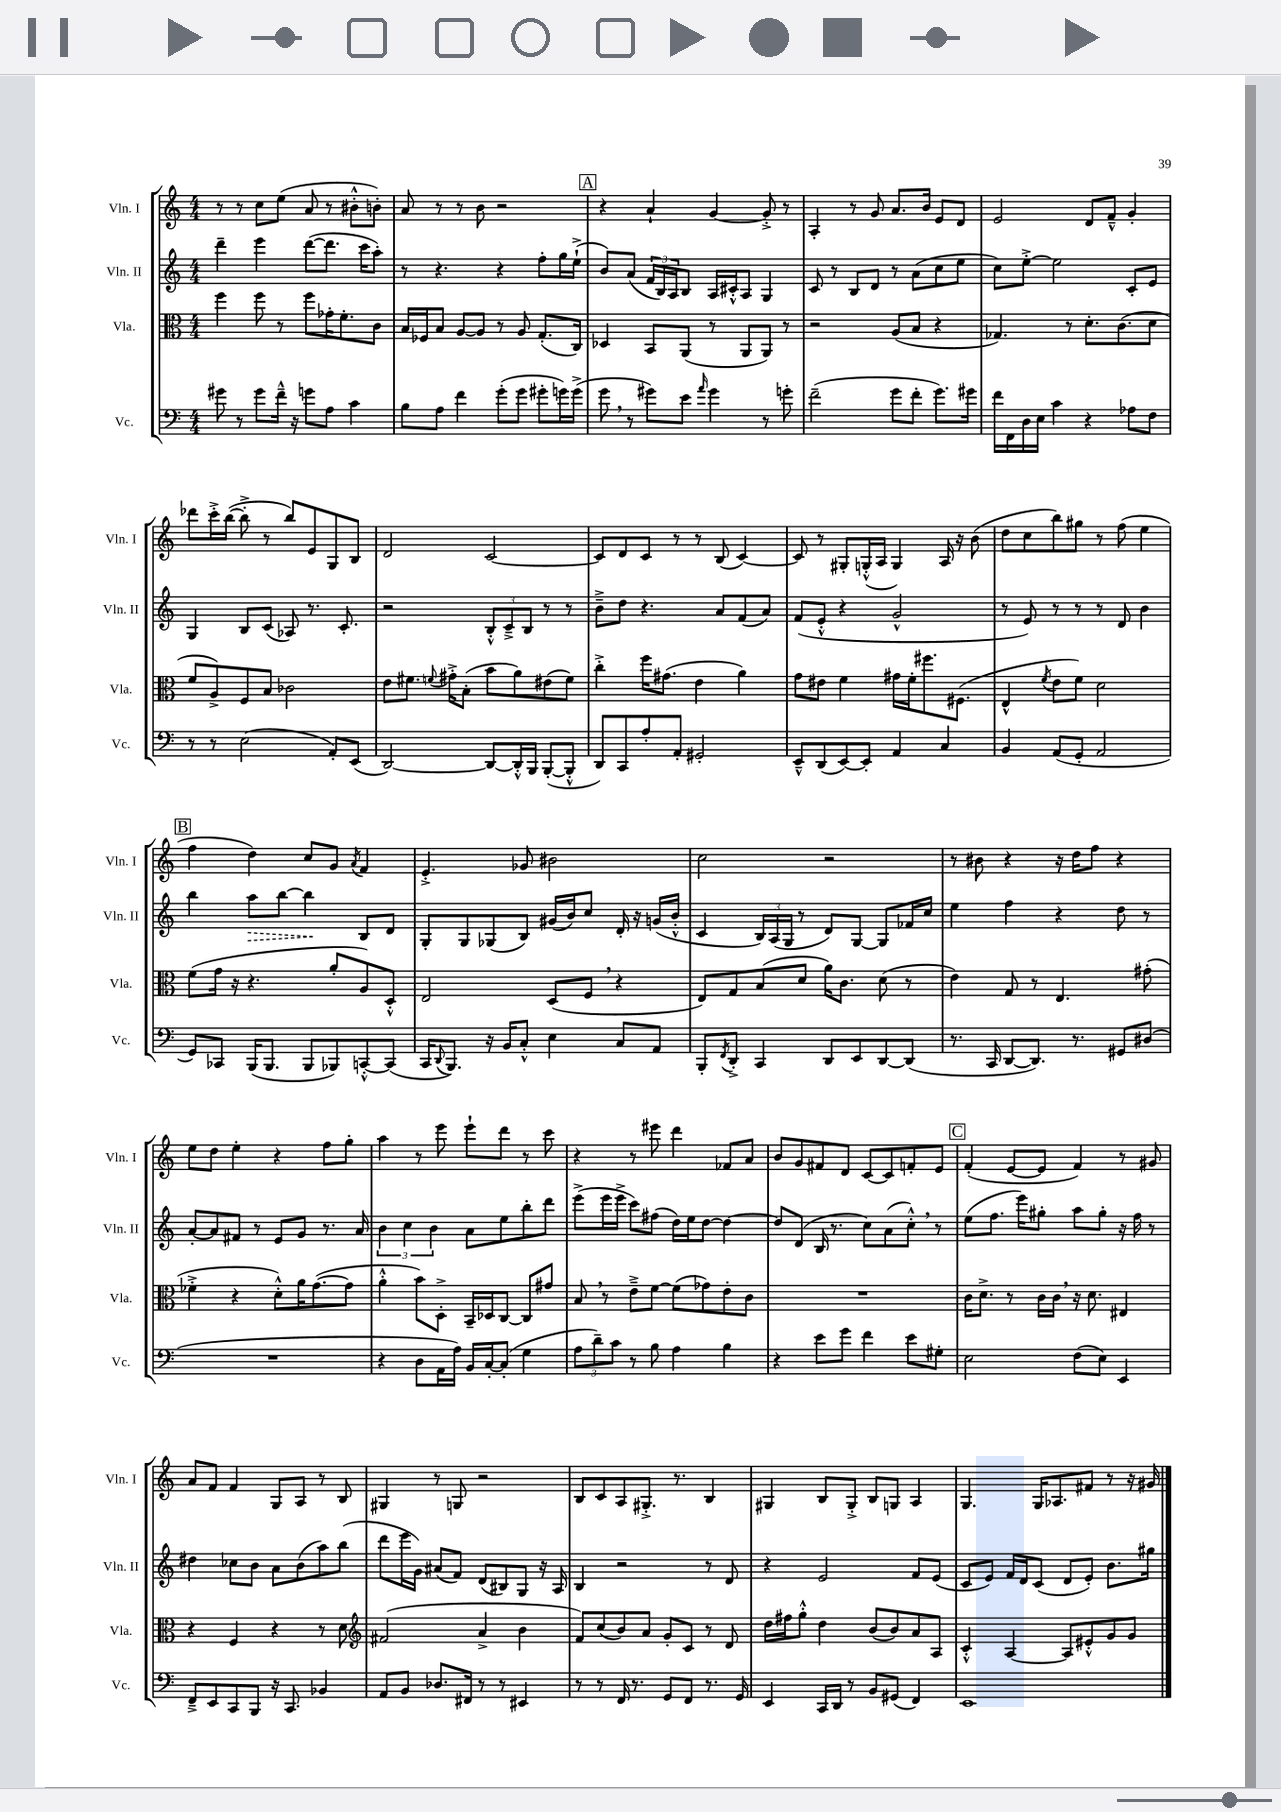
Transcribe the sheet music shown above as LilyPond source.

<<
\new StaffGroup <<
\new Staff = "s0" \with { instrumentName = "Vln. I" shortInstrumentName = "Vln. I" } {
    \clef treble \key c \major \numericTimeSignature \time 4/4
    r8 r8 c''8 e''8( a'8 r8 bis'8-.-^ b'8-.) |
    a'8 r8 r8 b'8 r2 |
    \mark \markup { \box "A" } r4 a'4-! g'4~ g'8-.-> r8 |
    a4-. r8 g'8 a'8. b'16 e'8 d'8 |
    e'2 d'8 f'8---^ g'4-. |
    des'''8 c'''16-.-> b''16~( b''8-.-> r8 b''8) e'8 g8 b8 |
    d'2 c'2~ |
    c'8 d'8 c'8 r8 r8 b8( c'4~) |
    c'8 r8 gis8-. g16-.-^( a16 g4) a16 r16 b'8( |
    d''8 c''8 b''8) gis''8 r8 f''8( e''4 |
    \mark \markup { \box "B" } f''4 d''4) c''8 g'8 \acciaccatura { a'8 } f'4 |
    e'4.-.-> ges'8 bis'2 |
    c''2 r2 |
    r8 bis'8 r4 r16 d''16 f''8 r4 |
    e''8 d''8 e''4-. r4 f''8 g''8-. |
    a''4 r8 e'''8 e'''8-! d'''8 r8 c'''8 |
    r4 r8 eis'''8 d'''4 fes'8 a'8 |
    b'8 g'8 fis'8 d'8 c'8~ c'8 f'8-. e'8 |
    \mark \markup { \box "C" } f'4-.( e'8~ e'8 f'4) r8 gis'8 |
    a'8 f'8 f'4 g8 a8 r8 b8 |
    gis4 r8 g8 r2 |
    b8 c'8 a8 gis8.-.-> r8. b4 |
    gis4 b8 gis8-.-> b8 g8 a4 |
    g4. g16 aes8. fis'8 r8 r16 gis'16 \bar "|." |
}
\new Staff = "s1" \with { instrumentName = "Vln. II" shortInstrumentName = "Vln. II" } {
    \clef treble \key c \major \numericTimeSignature \time 4/4
    d'''4-- e'''4 d'''8~( d'''8. c'''16 a''8-.) |
    r8 r4. r4 f''8-. g''16 e''16-!->( |
    \mark \markup { \box "A" } b'8) a'8( \tuplet 3/2 { f'16 b16) a16 } b8 a16 cis'16-.-^ a8 g4 |
    c'8 r8 b8 d'8 r8 a'8( c''8 e''8 |
    c''8) e''8~-.-> e''2 c'8-. e'8 |
    g4 b8 c'8( aes8) r8. c'8.-. |
    r2 \tuplet 3/2 { b8-.-^ c'8---> b8 } r8 r8 |
    b'8---> d''8 r4. a'8 f'8( a'8) |
    f'8( e'8-.-^ r4 g'2-^ |
    r8 e'8) r8 r8 r8 d'8 b'4 |
    \mark \markup { \box "B" } b''4 \once \override Hairpin.style = #'dashed-line a''8\> b''8~ b''4\! b8 d'8 |
    g8-. g8 ges8( b8) gis'16( b'16) c''8 d'16-. r16 g'16( b'16-.-^ |
    c'4 \tuplet 3/2 { b16) a16( g16 } r8 d'8) g8~ g8 fes'16 c''16 |
    e''4 f''4 r4 d''8 r8 |
    a'8~-. a'8 fis'8 r8 e'8 g'8 r8. a'16 |
    \tuplet 3/2 { b'4 c''4 b'4 } a'8 e''8 b''8-. d'''8 |
    e'''8->( e'''16 e'''16-> c'''8) fis''8( d''16) e''16 d''8~ d''4~ |
    d''8 d'8( b16 r8. c''8) a'8( c''8-.-^) \breathe r8 |
    \mark \markup { \box "C" } e''8( f''8. e'''16) gis''8-. a''8 gis''8-. r16 f''16 r8 |
    dis''4 ces''8 b'8 a'8 b'8( a''8) b''8( |
    d'''8 e'''16 g'16) ais'8( f'8) d'8( bis8) g8 r16 a16 |
    b4 r2 r8 d'8 |
    r4 e'2 f'8 e'8( |
    c'8 e'8) f'16 d'16 c'8( d'8 e'8-.) b'8. gis''16 \bar "|." |
}
\new Staff = "s2" \with { instrumentName = "Vla." shortInstrumentName = "Vla." } {
    \clef alto \key c \major \numericTimeSignature \time 4/4
    f''4 f''8 r8 f''8 ges'16-. f'8.-. c'8 |
    b16 fes16 b8 a8~ a8 r8 a8 g8.-.( c16) |
    \mark \markup { \box "A" } des4 b,8 a,8( r8 a,8 a,8) r8 |
    r2 a8( b8 r4 |
    ges4.) r8 d'8.-. c'8.( d'8 |
    f'8 a8->) f8 b8 ces'2 |
    e'8 fis'8. \appoggiatura { f'8 } gis'16-.-> b8-.( b'8 a'8) eis'8( f'8) |
    c''4-.-> f''16 gis'8.( e'4 a'4) |
    g'8 eis'8 f'4 gis'16 f'16-. fis''8. fis8.( |
    e4-^ \acciaccatura { f'8 } e'8 f'8) d'2 |
    \mark \markup { \box "B" } f'8( g'16 r16 r4. a'8-. a8) d8-.-^ |
    e2 d8( f8 \breathe r4 |
    e8) g8 b8( d'8 a'16) c'8. d'8( r8 |
    e'4) g8 r8 e4. gis'8-.( |
    fes'4-.-> r4 d'8-.-^) a'16 g'8.~( g'8 |
    a'4-.-^ b'8) d8-.-> b,16-- des16 c8~ c8 gis'8 |
    b8 \breathe r8 e'8---> f'8~ f'8( ges'8) e'8-. c'8 |
    R1 |
    \mark \markup { \box "C" } c'16 d'8.-> r8 c'16 c'16 \breathe r16 d'8. eis4 |
    r4 f4 r4 r8 d'8 |
    \clef treble fis'2( a'4-> b'4 |
    f'8) c''8( b'8) a'8 g'8-. c'8 r8 d'8 |
    d''16 fis''16 g''8-.-^ d''4 b'8( b'8) a'8 a8 |
    c'4-.-^ a4~ a8 eis'8-.-^ g'8 g'8 \bar "|." |
}
\new Staff = "s3" \with { instrumentName = "Vc." shortInstrumentName = "Vc." } {
    \clef bass \key c \major \numericTimeSignature \time 4/4
    gis'8 r8 gis'8 f'16---^ r16 g'8 a8 c'4 |
    b8 a8 f'4 g'8-.( g'8 gis'8-. g'16) g'16->( |
    \mark \markup { \box "A" } g'8 \breathe r8 gis'8) e'8 \grace { a'16 } gis'4 r8 g'8-. |
    f'2--( g'8 f'8-. g'8.) gis'16 |
    f'16 f,16 d16 e16 c'4 r4 aes8 f8 |
    r8 r8 e2( a,8-.) e,8( |
    d,2~) d,8~ d,16-.-^ b,,16 b,,8~-.( b,,8-.-^ |
    d,8) c,8 a8-. a,8-. gis,2-. |
    e,8---^ d,8( e,8~) e,8-. a,4 c4 |
    b,4 a,8( g,8-. a,2 |
    \mark \markup { \box "B" } g,8) ces,8 b,,16( b,,8. b,,8 bes,,8) c,8~-.-^ c,8( |
    c,16 \appoggiatura { d,8 } b,,8.) r16 b,16 c8-.-^ e4 c8 a,8 |
    b,,8-. \acciaccatura { f,8 } d,8-.-> c,4 d,8 e,8 d,8~ d,8( |
    r8. c,16 d,8~ d,8.) r8. gis,8 dis8( |
    R1 |
    r4 d8 a,16 a16) b,16 c16~-. c8-.( g4 |
    \tuplet 3/2 { a8 d'8--) c'8 } r8 b8 a4 b4 |
    r4 e'8 g'8 f'4 e'8 gis8-. |
    \mark \markup { \box "C" } e2 f8( e8) e,4 |
    f,8---> e,8 c,8 b,,8 r16 c,8. bes,4 |
    a,8 b,8 des8. fis,16 r8 r8 eis,4 |
    r8 r8 f,16 r8. g,8 f,8 r8. g,16 |
    e,4 c,16 d,16 r8 b,8 gis,8( f,4) |
    e,1 \bar "|." |
}
>>
>>
\layout { \context { \Score \remove "Bar_number_engraver" } }
